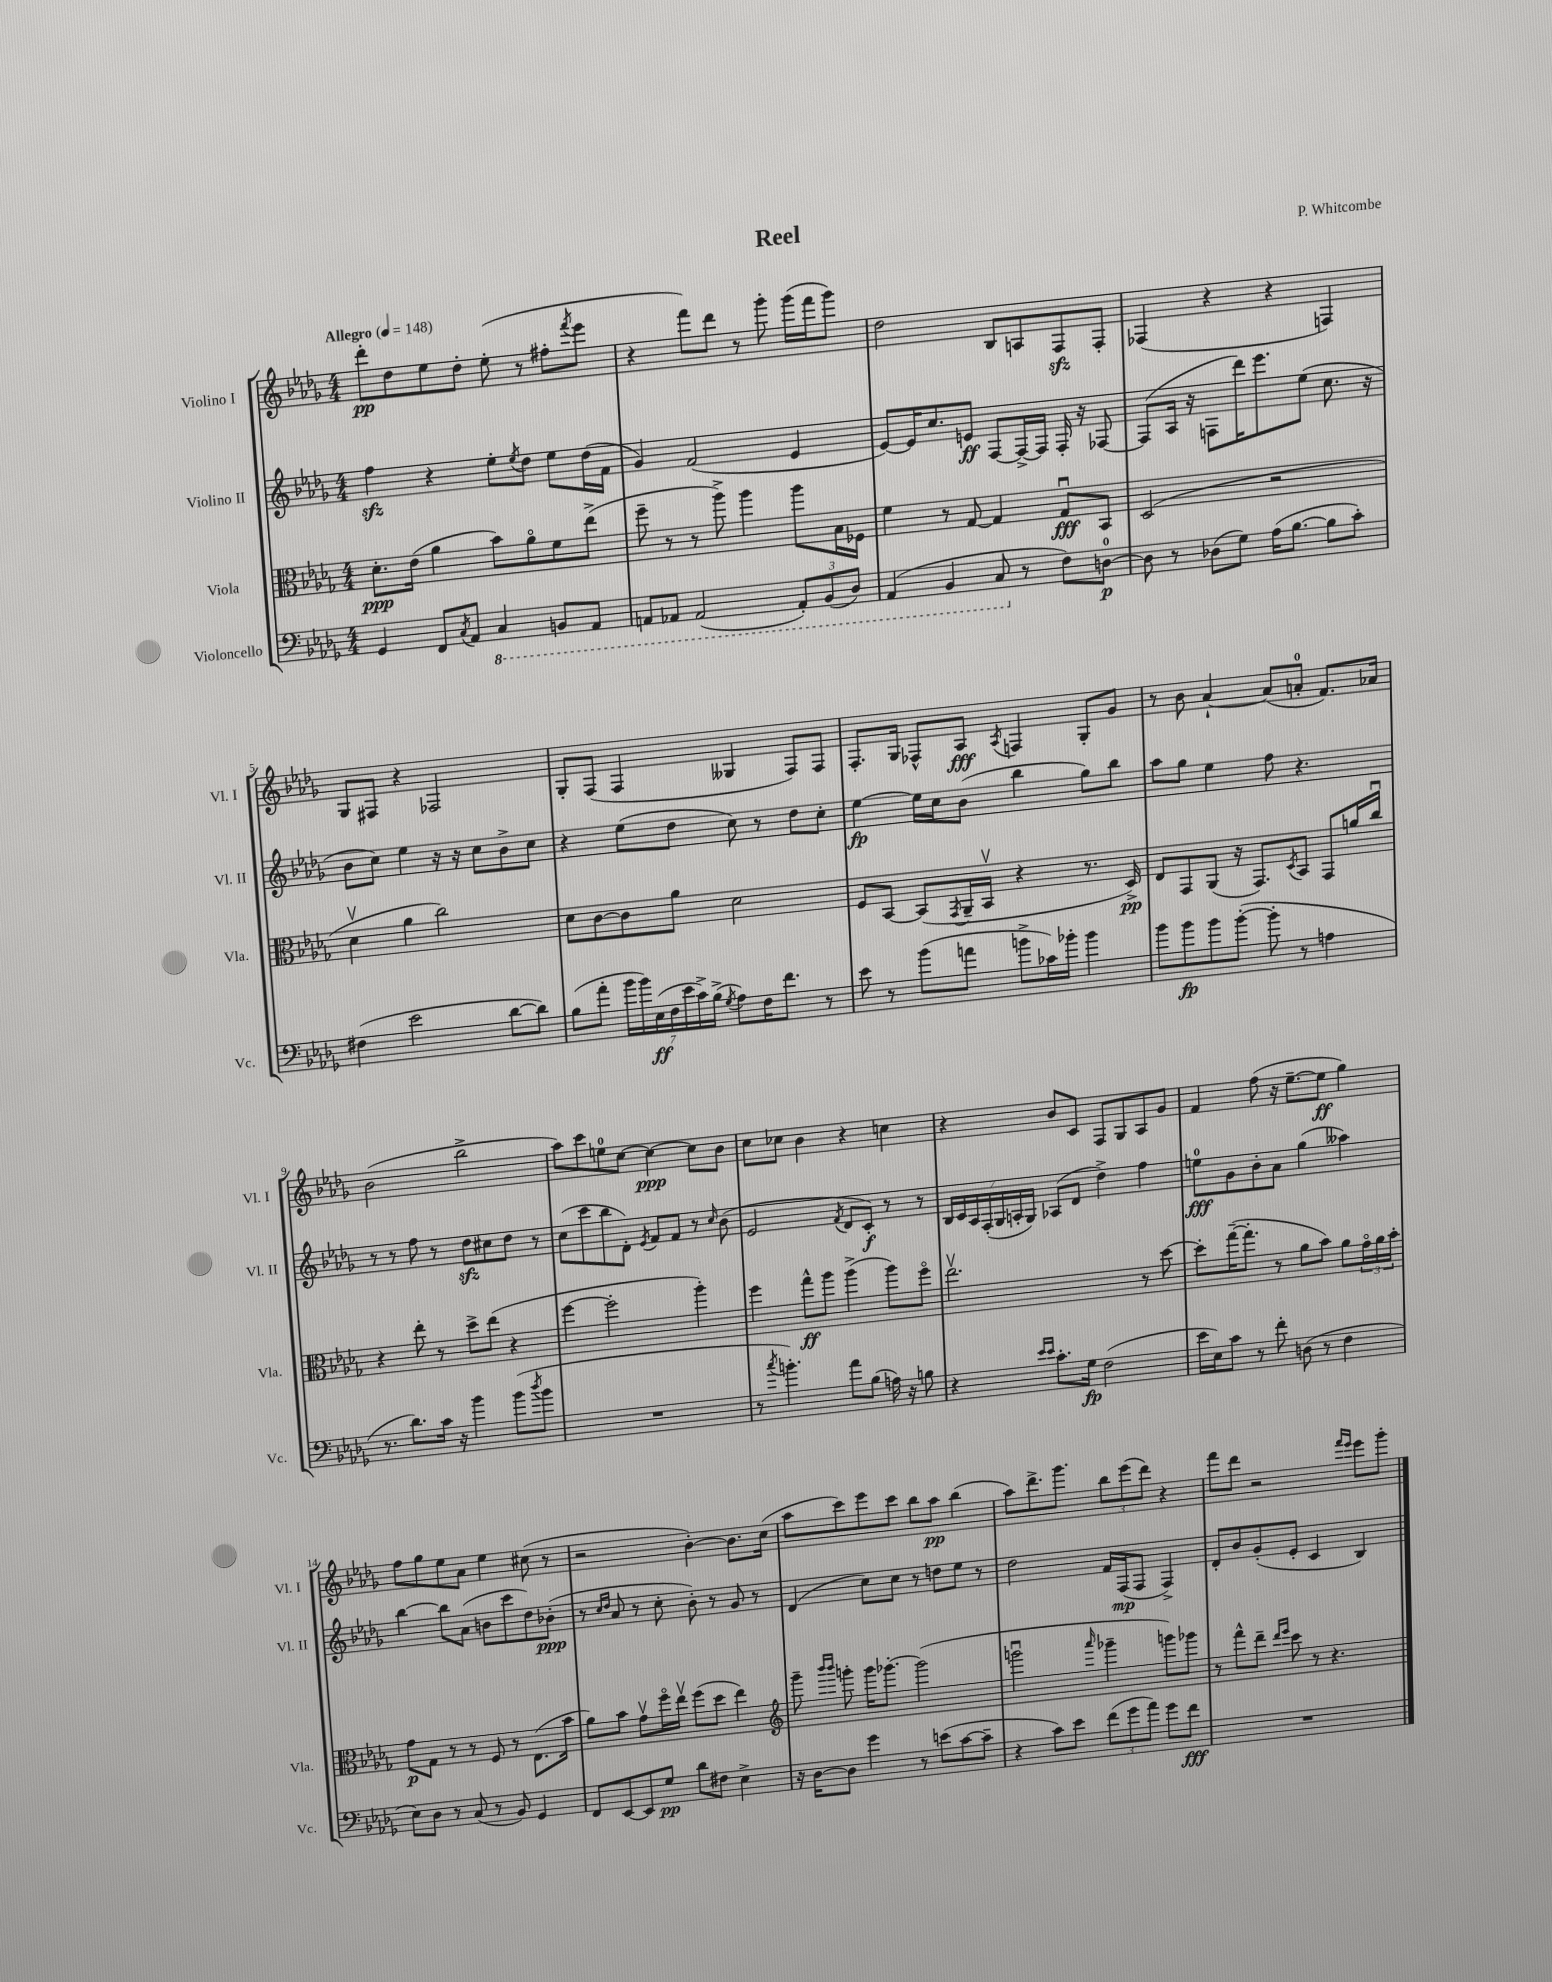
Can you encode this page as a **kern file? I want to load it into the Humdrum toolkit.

**kern	**dynam	**kern	**dynam	**kern	**dynam	**kern	**dynam
*part4	*part4	*part3	*part3	*part2	*part2	*part1	*part1
*staff4	*staff4	*staff3	*staff3	*staff2	*staff2	*staff1	*staff1
*I"Violoncello	*	*I"Viola	*	*I"Violino II	*	*I"Violino I	*
*I'Vc.	*	*I'Vla.	*	*I'Vl. II	*	*I'Vl. I	*
*clefF4	*	*clefC3	*	*clefG2	*	*clefG2	*
*k[b-e-a-d-g-]	*	*k[b-e-a-d-g-]	*	*k[b-e-a-d-g-]	*	*k[b-e-a-d-g-]	*
*M4/4	*	*M4/4	*	*M4/4	*	*M4/4	*
*MM148	*	*MM148	*	*MM148	*	*MM148	*
=1	=1	=1	=1	=1	=1	=1	=1
!	!	!	!	!	!	!LO:TX:a:B:t=Allegro	!
4GG-/	.	8.d-'\L	ppp	4ffzz\	.	8ddd-'\L	pp
.	.	.	.	.	.	8dd-\	.
.	.	(16e-\Jk	.	.	.	.	.
8FF/L	.	4a-\	.	4r	.	8ee-\	.
8qC/	.	.	.	.	.	.	.
8AA-/J	.	.	.	.	.	8dd-'\J	.
*8ba	*	*	*	*	*	*	*
4CC/	.	8b-\L)	.	8ee-'\L	.	(8ee-'\	.
.	.	.	.	8qee-/	.	.	.
.	.	8a-\	.	8dd-\J	.	8r	.
8BBBn/L	.	8f\	.	8ee-\L	.	8ff#X'\L	.
.	.	.	.	.	.	8qfff/	.
8AAA-/J	.	(8ee-^\J	.	(16dd-\L	.	8eee-\J	.
.	.	.	.	16f\JJ	.	.	.
=2	=2	=2	=2	=2	=2	=2	=2
8AAAn/L	.	8ff~\	.	4g-/)	.	4r	.
8AAA-X/J	.	8r	.	.	.	.	.
(2AAA-/	.	8r	.	(2f/	.	8fff\L)	.
.	.	8aa-^\)	.	.	.	8ddd-\J	.
.	.	4aa-\	.	.	.	8r	.
.	.	.	.	.	.	8ggg-'\	.
12AAA-'/L)	.	8aa-\L	.	4e-/	.	(16ggg-\LL	.
.	.	.	.	.	.	16fff\J	.
(12BBB-/	.	.	.	.	.	.	.
.	.	16B-\L	.	.	.	8ggg-\J)	.
12DD-/J)	.	.	.	.	.	.	.
.	.	16F-X\JJ	.	.	.	.	.
=3	=3	=3	=3	=3	=3	=3	=3
(4AAA-/	.	4f\	.	[8e-/L)	.	2dd-\	.
.	.	.	.	16e-/K]	.	.	.
.	.	.	.	8.cc/	.	.	.
4BBB-/	.	8r	.	.	.	.	.
.	.	[8G-/	.	8en/J	ff	.	.
8CC/	.	4G-/]	.	[8F/L	.	8B-/L	.
*X8ba	*	*	*	*	*	*	*
8r	.	.	.	16F^/L_	.	8An/	.
.	.	.	.	16F/JJ]	.	.	.
8F\L)	.	8G-u/L	fff	16F'/	.	8Fzz/	.
.	.	.	.	16r	.	.	.
[8Dn\J	p	8BB-/J	.	[8F-X/	.	8F'/J	.
=4	=4	=4	=4	=4	=4	=4	=4
8D\]	.	(2D-/	.	(8F-/L]	.	(4F-X/	.
8r	.	.	.	16A-/Jk	.	.	.
.	.	.	.	16r	.	.	.
(8D-X\L	.	.	.	8Fn\L	.	4r	.
8G-\J)	.	.	.	16ddd-\K)	.	.	.
.	.	.	.	8.eee-\	.	.	.
(16A-\KL	.	2r	.	.	.	4r	.
[8.B-\J	.	.	.	.	.	.	.
.	.	.	.	(8ee-\J	.	.	.
8B-\L]	.	.	.	8.cc\	.	4Fn/)	.
8c'\J)	.	.	.	.	.	.	.
.	.	.	.	16r	.	.	.
!!LO:LB:g=z
=5	=5	=5	=5	=5	=5	=5	=5
(4F#X\	.	4d-v\	.	8b-\L	.	8G-/L	.
.	.	.	.	8cc\J)	.	8F#X/J	.
2e-\	.	4a-\	.	4ee-\	.	4r	.
.	.	2cc\)	.	16r	.	2F-X/	.
.	.	.	.	16r	.	.	.
.	.	.	.	8cc\L	.	.	.
[8d-\L	.	.	.	8b-^\	.	.	.
8d-\J])	.	.	.	8cc\J	.	.	.
=6	=6	=6	=6	=6	=6	=6	=6
(8B-\L	.	8d-\L	.	4r	.	8G-'/L	.
8a-'\J	.	[8c\	.	.	.	(8F/J	.
28b-\LL	.	8c\]	.	(8ee-\L	.	4F/	.
28b-\)	.	.	.	.	.	.	.
(28E-\	ff	.	.	.	.	.	.
28F\	.	.	.	.	.	.	.
.	.	8a-\J	.	8dd-\J	.	.	.
28e-\	.	.	.	.	.	.	.
28c^\)	.	.	.	.	.	.	.
(28B-^\JJ	.	.	.	.	.	.	.
8qG-/	.	.	.	.	.	.	.
8A-\L)	.	2d-\	.	8cc\)	.	4G--X/	.
16F\K	.	.	.	8r	.	.	.
8.f\J	.	.	.	.	.	.	.
.	.	.	.	8dd-\L	.	8F/L)	.
8r	.	.	.	8cc'\J	.	8F/J	.
=7	=7	=7	=7	=7	=7	=7	=7
8e-\	.	8F/L	.	[4ee-\	fp	8.F'/L	.
8r	.	[8BB-/J	.	.	.	.	.
.	.	.	.	.	.	16G-/Jk	.
(8b-\L	.	(8BB-/L]	.	16ee-\LL]	.	8F-X^^/L	.
.	.	.	.	16cc\J	.	.	.
.	.	8qGG-/	.	.	.	.	.
8an\J	.	16AA-~/L	.	(8b-\J	.	8A-/J	fff
.	.	16BB-v/JJ	.	.	.	.	.
.	.	.	.	.	.	8qA-/	.
8bn^\L	.	4r	.	4bb-\	.	4Fn/	.
16c-X\L)	.	.	.	.	.	.	.
16b-X'\JJ	.	.	.	.	.	.	.
4b-\	.	8.r	.	8gg-\L)	.	8G-'/L	.
.	.	.	.	8bb-\J	.	8g-/J	.
.	.	16D-^/)	pp	.	.	.	.
=8	=8	=8	=8	=8	=8	=8	=8
8b-\L	.	8E-/L	.	8aa-\L	.	8r	.
8b-\	fp	8GG-/	.	8gg-\J	.	8b-\	.
8b-\	.	(8AA-/J	.	4ee-\	.	[4a-`/	.
([8b-'\J	.	16r	.	.	.	.	.
.	.	8.GG-/L)	.	.	.	.	.
8b-'\]	.	.	.	8ff\	.	(8a-/L]	.
.	.	8qD-/	.	.	.	.	.
8r	.	8BB-/J	.	4.r	.	8an'/J	.
4An\	.	8GG-/L	.	.	.	8.f/L)	.
.	.	16an/L	.	.	.	.	.
.	.	16ccu/JJ	.	.	.	16a-X/Jk	.
!!LO:LB:g=z
=9	=9	=9	=9	=9	=9	=9	=9
8.r	.	4r	.	8r	.	(2b-\	.
.	.	.	.	8r	.	.	.
8.d-\L)	.	.	.	.	.	.	.
.	.	8ee-'\	.	8ff\	.	.	.
16c\Jk	.	8r	.	8r	.	.	.
16r	.	.	.	.	.	.	.
4b-\	.	8dd-^\L	.	8dd-zz\L	.	2bb-^\	.
.	.	(8ee-\J	.	8cc#X\	.	.	.
(8b-\L	.	4r	.	8dd-\J	.	.	.
8qdd-/	.	.	.	.	.	.	.
8b-\J	.	.	.	8r	.	.	.
=10	=10	=10	=10	=10	=10	=10	=10
1r	.	[4ff\	.	(8cc\L	.	8aa-\L)	.
.	.	.	.	8ccc\	.	8ccc\	.
.	.	2ff'\]	.	8bb-\	.	8een\	.
.	.	.	.	8d-'\J)	.	[8cc\J	.
.	.	.	.	8qe-/	.	.	.
.	.	.	.	8f/L	.	4cc\_	ppp
.	.	.	.	8f/J	.	.	.
.	.	4aa-'\)	.	8r	.	8cc\L]	.
.	.	.	.	16qqcc/	.	.	.
.	.	.	.	(8b-\	.	8b-\J	.
=11	=11	=11	=11	=11	=11	=11	=11
8r	.	4ff\	.	2e-/	.	8cc\L	.
8qcc/	.	.	.	.	.	.	.
4.bn'\)	.	.	.	.	.	8cc-X\J	.
.	.	8gg-^^\L	ff	.	.	4b-\	.
.	.	8aa-\J	.	.	.	.	.
.	.	.	.	8qf/	.	.	.
8a-\L	.	(4aa-^\	.	8d-/L	.	4r	.
(8B-\J	.	.	.	8c'/J)	f	.	.
16An\)	.	8aa-\L)	.	8r	.	4ccn\	.
16r	.	.	.	.	.	.	.
8Bn\	.	8ff\J	.	8r	.	.	.
=12	=12	=12	=12	=12	=12	=12	=12
4r	.	2.ee-v\	.	28B-/LL	.	4r	.
.	.	.	.	28c/	.	.	.
.	.	.	.	28A-/	.	.	.
.	.	.	.	(28F'/	.	.	.
.	.	.	.	28G-/	.	.	.
.	.	.	.	28An'/	.	.	.
.	.	.	.	28G-/JJ)	.	.	.
16qqe-/LL	.	.	.	.	.	.	.
16qqe-/JJ	.	.	.	.	.	.	.
8.c'\L	.	.	.	(8A-X/L	.	8b-/L	.
.	.	.	.	8d-/J	.	8c/J	.
16G-\Jk	fp	.	.	.	.	.	.
(2F\	.	.	.	4dd-^\)	.	8F/L	.
.	.	.	.	.	.	8G-/	.
.	.	8r	.	4ff\	.	8A-/	.
.	.	[8dd-\	.	.	.	8g-/J	.
=13	=13	=13	=13	=13	=13	=13	=13
16e-\LL	.	8dd-'\L]	.	8een\L	fff	4f/	.
16E-\J)	.	.	.	.	.	.	.
8c\J	.	([16gg-~\K	.	8g-\	.	.	.
.	.	8.gg-'\J]	.	.	.	.	.
8r	.	.	.	8b-'\	.	(8ff\	.
8f'\	.	8r	.	8a-\J	.	16r	.
.	.	.	.	.	.	[8.ee-~\L	.
(8Dn\	.	8a-\L	.	(4gg-\	.	.	.
8r	.	8b-\J)	.	.	.	8ee-\J]	ff
4F\	.	8a-\L	.	4aa--X\)	.	4gg-\)	.
.	.	24g-\L	.	.	.	.	.
.	.	24a-\	.	.	.	.	.
.	.	24b-'\JJ	.	.	.	.	.
!!LO:LB:g=z
=14	=14	=14	=14	=14	=14	=14	=14
8E-\L)	.	8g-\L	p	[4bb-\	.	8ff\L	.
8D-\J	.	8G-\J	.	.	.	8gg-\	.
8r	.	8r	.	8bb-\L]	.	8ee-\	.
(8C/	.	8r	.	(8a-\J	.	8a-\J	.
8r	.	8F/	.	8bn\L	.	4ee-\	.
8BB-/)	.	8r	.	8ccc\	.	.	.
4GG-/	.	(8.E-\L	.	8dd-\)	.	(8cc#X\	.
.	.	.	.	(8b-X'\J	ppp	8r	.
.	.	16b-\Jk	.	.	.	.	.
=15	=15	=15	=15	=15	=15	=15	=15
8FF/L	.	8a-\L)	.	8r	.	2r	.
.	.	.	.	16qqcc/LL	.	.	.
.	.	.	.	16qqdd-/JJ	.	.	.
[8EE-/	.	8b-\J	.	8a-/	.	.	.
8EE-/]	.	8g-v\L	.	8r	.	.	.
8G-/J	pp	16ff\L	.	8cc'\	.	.	.
.	.	16ee-v\JJ	.	.	.	.	.
8d-\L	.	(8ff\L	.	8b-'\)	.	[4b-'\)	.
8F#X\J	.	8dd-\J	.	8r	.	.	.
4E-^\	.	4ee-\)	.	8g-/	.	8.b-\L]	.
.	.	.	.	8r	.	.	.
.	.	.	.	.	.	(16cc\Jk	.
=16	=16	=16	=16	=16	=16	=16	=16
*	*	*clefG2	*	*	*	*	*
16r	.	8ggg-~\	.	(4d-/	.	8aa-\L	.
[16D-\KL	.	.	.	.	.	.	.
.	.	16qqbbb-/LL	.	.	.	.	.
.	.	16qqbbb-/JJ	.	.	.	.	.
8D-\J]	.	8gggn'\	.	.	.	8ccc\)	.
4g-\	.	16ggg\KL	.	8cc\L)	.	8eee-\	.
.	.	[8.ggg-X'\J	.	.	.	.	.
.	.	.	.	8cc\J	.	8ccc\J	.
8r	.	(2ggg-\]	.	8r	.	8bb-\L	.
(8en\L	.	.	.	8ddn\L	.	8aa-\J	pp
[8c\	.	.	.	8ee-\J	.	(4bb-\	.
8c~\J]	.	.	.	8r	.	.	.
=17	=17	=17	=17	=17	=17	=17	=17
4r	.	2gggnu\	.	2dd-\	.	8aa-\L)	.
.	.	.	.	.	.	8.ddd-^\	.
8c\L)	.	.	.	.	.	.	.
.	.	.	.	.	.	8.ggg-\J	.
8e-\J	.	.	.	.	.	.	.
.	.	16qqaaa-/	.	.	.	.	.
(12f\L	.	4ggg-X~\	.	16f/LL	.	12bb-\L	.
.	.	.	.	(16F/J	mp	.	.
12g-\	.	.	.	.	.	(12eee-\	.
.	.	.	.	8F/J	.	.	.
12a-\J)	.	.	.	.	.	12ddd-\J)	.
8g-\L	.	8gggn\L)	.	4F^/)	.	4r	.
8f\J	fff	8ggg-X\J	.	.	.	.	.
=18	=18	=18	=18	=18	=18	=18	=18
1r	.	8r	.	8d-'/L	.	8fff\L	.
.	.	8fff^^\L	.	8b-/	.	8ddd-\J	.
.	.	8ddd-~\J	.	(8g-'/	.	2r	.
.	.	16qqddd-/LL	.	.	.	.	.
.	.	16qqeee-/JJ	.	.	.	.	.
.	.	8ccc\	.	8e-'/J	.	.	.
.	.	8r	.	4c/	.	.	.
.	.	4.r	.	.	.	.	.
.	.	.	.	.	.	16qqfff/LL	.
.	.	.	.	.	.	16qqeee-/JJ	.
.	.	.	.	4B-/)	.	8eee-\L	.
.	.	.	.	.	.	8ggg-'\J	.
==	==	==	==	==	==	==	==
*-	*-	*-	*-	*-	*-	*-	*-
